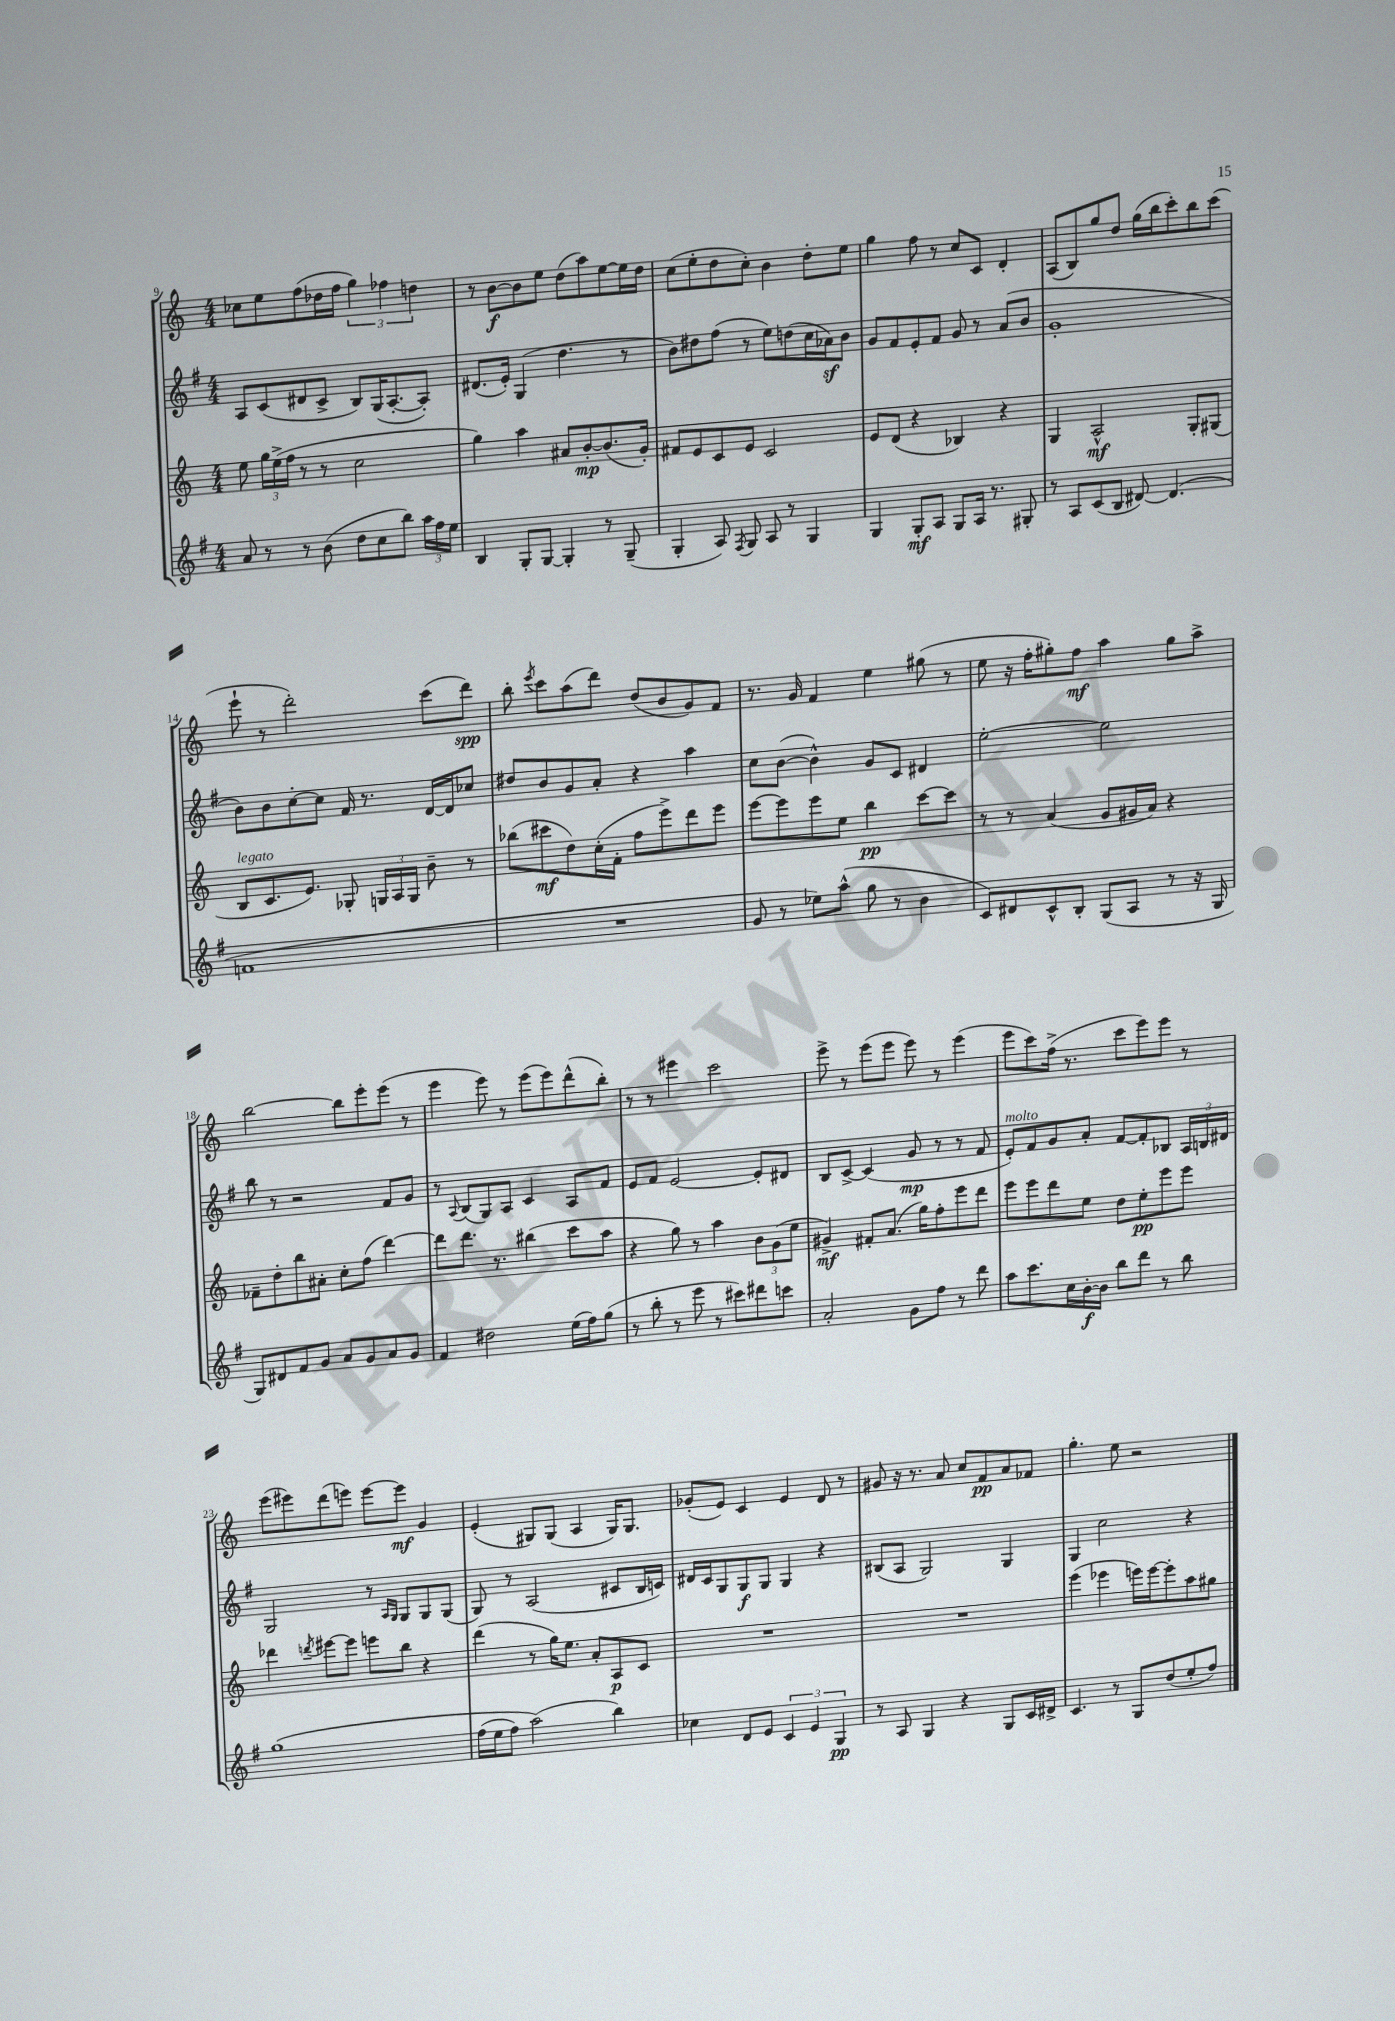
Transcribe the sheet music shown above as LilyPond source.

<<
\new StaffGroup <<
\new Staff = "s0" {
    \clef treble \key c \major \numericTimeSignature \time 4/4
    \autoBeamOff ces''8[ e''8 f''8( des''16 f''16] \tuplet 3/2 { g''4) fes''4 d''4 } |
    r8 b'8[~\f b'8 e''8] d''8[( a''8) e''8~ e''16 d''16] |
    c''8[( e''8-. d''8 c''8]-.) b'4 d''8[-. e''8] |
    g''4 f''8 r8 c''8[ c'8] d'4-. |
    a8[( b8) g''8 d''8] g''16[( b''16 c'''8-.) b''8 c'''8]( |
    e'''8-! r8 d'''2-.) c'''8[( d'''8]\spp) |
    b''8-. \acciaccatura { e'''8 } c'''8[ a''8( d'''8]) d''8[( b'8 g'8) f'8] |
    r8. g'16 f'4 e''4 gis''8( r8 |
    e''8 r16 f''16[-. gis''8-.) f''8]\mf a''4 gis''8[ a''8]-> |
    b''2~ b''8[ e'''8-. e'''8]( r8 |
    e'''4 e'''8) r8 e'''8[( e'''8) d'''8-^( b''8]-.) |
    r8 r8 eis'''4 c'''2 |
    e'''8-> r8 e'''8[( e'''8] e'''8) r8 e'''4( |
    e'''8[ c'''8) f''16]->( r8. c'''8[ e'''8) e'''8] r8 |
    e'''8[( eis'''8) d'''8( e'''8]) e'''8[~ e'''8]\mf g'4 |
    e'4-.( gis8[) gis8]( a4 gis16[) gis8.] |
    ges'8[-.( e'8]) c'4 e'4 d'8 r8 |
    gis'8 r16 r8. a'8 c''8[ f'8\pp a'8 fes'8] |
    g''4.-. e''8 r2 \bar "|." |
}
\new Staff = "s1" {
    \clef treble \key g \major \numericTimeSignature \time 4/4
    \autoBeamOff a8[ c'8( dis'8 c'8]-> b8[) g16( a8.~-. a8]-.) |
    dis'8.[( e'16]-.) g4( d''4. r8 |
    b'8[) dis''8 fis''8]( r8 e''8[) d''8( c''16 aes'16\sf) b'8] |
    g'8[ fis'8 e'8-. fis'8] g'8 r8 a'8[( b'8] |
    g'1-. |
    b'8[) b'8 c''8~-. c''8] fis'16 r8. d'16[~ d'16 ces''8] |
    dis''8[ b'8 g'8 a'8]-. r4 a''4 |
    c''8[ b'8]~( b'4-^) g'8[ c'8] dis'4 |
    e''2~-. e''2 |
    b''8 r8 r2 fis'8[ g'8] |
    r8 \appoggiatura { a8 } b8[( g8) a8] c'4 a8[ fis'8] |
    e'8[ fis'8] e'2~ e'8[-. dis'8] |
    b8[ c'8]~-> c'4( g'8\mp r8 r8 fis'8 |
    e'8[-.^\markup { \italic "molto" }) fis'8 g'8 a'8]-. fis'8[~ fis'8-. bes8] \tuplet 3/2 { a16[ b16 dis'16] } |
    g2 r8 \grace { a16[ g16] } g8[ g8 g8]( |
    g8) r8 a2( cis'8[ b16 c'16]) |
    dis'16[ c'16 g8 g8\f g8] g4 r4 |
    bis8[( a8] g2) g4 |
    g4 c''2 r4 \bar "|." |
}
\new Staff = "s2" {
    \clef treble \key c \major \numericTimeSignature \time 4/4
    \autoBeamOff e''8 \tuplet 3/2 { g''16[ e''16->( f''16] } r8 r8 c''2 |
    g''4) a''4 ais'8[ b'8~-.\mp b'8.( g'16]-.) |
    fis'8[ e'8 c'8 e'8] c'2 |
    e'8[ d'8]( r4 bes4) r4 |
    g4 a2-^\mf g8[-. gis8]( |
    b8[^\markup { \italic "legato" } c'8. e'8.]) ges8-. \tuplet 3/2 { g16[ a16 g16] } b'8-- r8 |
    bes''8[( cis'''8\mf d''8) c''16-.( f'16]-. f''8[ e'''8->) d'''8 e'''8] |
    e'''8[~ e'''8 e'''8 e''8] b''4\pp c'''8[~ c'''8] |
    r8 r8 a'4( g'8[ gis'16 a'16]) r4 |
    fes'8[-- d''8-. b''8 ais'8]-. c''8[-. f''8]( d'''4~) |
    d'''8[ d'''8.] r8. bis''4( c'''8[ a''8] |
    r4 g''8) r8 a''4 \tuplet 3/2 { b'8[ g'8( e''8] } |
    gis'4->\mf) fis'8[-. a'8.]( g''16[) f''8-. e'''8 d'''8] |
    e'''8[ e'''8 d'''8 e''8] d''8[ e''8-.\pp e'''8 e'''8] |
    des'''4 \acciaccatura { d'''8 } eis'''8[~ eis'''8] e'''8[ b''8] r4 |
    d'''4( r8 g''16[) e''8.] a'8[-. a8\p c'8] |
    R1 |
    R1 |
    e'''4( ees'''4 e'''16[) e'''16~ e'''8-. a''8 gis''8] \bar "|." |
}
\new Staff = "s3" {
    \clef treble \key g \major \numericTimeSignature \time 4/4
    \autoBeamOff a'8 r8 r8 b'8( d''8[ c''8 b''8]) \tuplet 3/2 { a''16[ fis''16 e''16] } |
    b4 g8[-. g8]~ g4-. r8 g8--( |
    g4-. a8) \acciaccatura { fis8 } g8 a8 r8 g4 |
    g4 g8[-.\mf a8] g8[ a16] r8. gis8-. |
    r8 a8[ c'8( b8] dis'8~) dis'4.( |
    f'1 |
    R1 |
    g'8 r8 ees''8[) a''8]-^( g''8 r8 b'4 |
    c'8[) dis'8 c'8-^ b8]-. g8[( a8] r8 r16 g16 |
    g8[) dis'8 fis'8 g'8] a'8[ g'8 a'8 g'8] |
    fis'4 dis''2 e''16[( fis''16) g''8]( |
    r8 b''8-. r8 e'''8 r8 cis'''8[) dis'''8 c'''8] |
    a'2-. g'8[ fis''8] r8 d'''8 |
    a''8[ c'''8. c''16 b'16~-.\f b'16] b''8[ d'''8] r8 b''8 |
    g''1\( |
    fis''16[( e''16 fis''8]) a''2(\) b''4) |
    ces''4 d'8[ e'8] \tuplet 3/2 { c'4 e'4 g4\pp } |
    r8 a8 g4 r4 g8[ c'16 dis'16]-> |
    c'4. r8 g8[ d''8( e''8-. fis''8]) \bar "|." |
}
>>
>>
\layout { \context { \Score currentBarNumber = #9 } }
